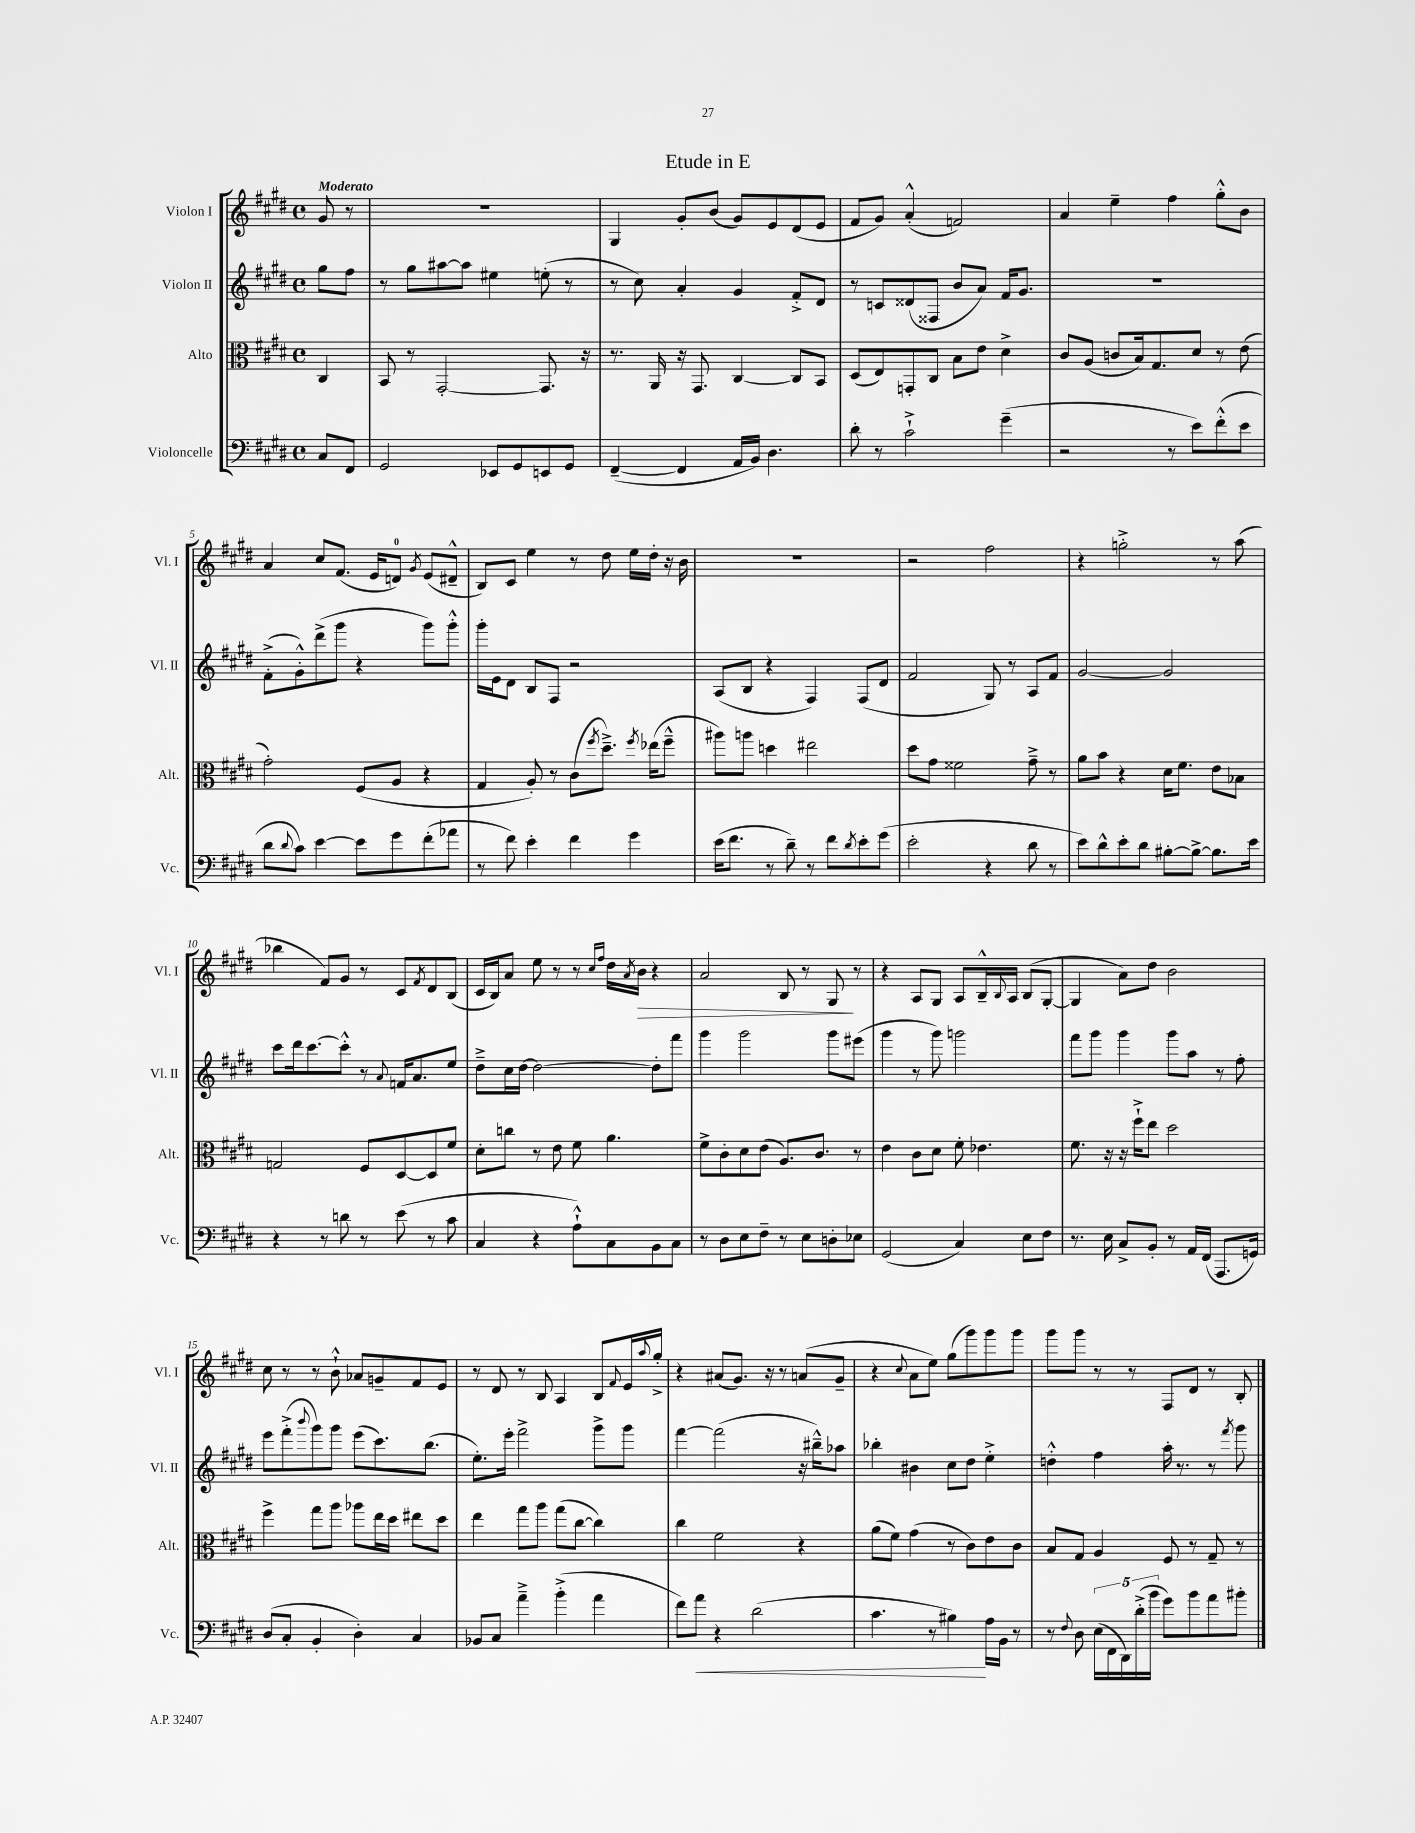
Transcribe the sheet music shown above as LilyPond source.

\header { title = "Etude in E" }
<<
\new StaffGroup <<
\new Staff = "s0" \with { instrumentName = "Violon I" shortInstrumentName = "Vl. I" } {
    \clef treble \key e \major \defaultTimeSignature \time 4/4 \partial 4 \tempo "Moderato"
    gis'8 r8 |
    R1 |
    gis4 gis'8-. b'8( gis'8) e'8 dis'8( e'8 |
    fis'8 gis'8) a'4-.-^( f'2) |
    a'4 e''4-- fis''4 gis''8-.-^ b'8 |
    a'4 cis''8 fis'8.( e'16 d'8-0) \acciaccatura { gis'8 } e'8( dis'8---^ |
    b8) cis'8 e''4 r8 dis''8 e''16 dis''16-. r16 b'16 |
    R1 |
    r2 fis''2 |
    r4 g''2-.-> r8 a''8( |
    bes''4 fis'8) gis'8 r8 cis'8 \acciaccatura { fis'8 } dis'8 b8( |
    cis'16 b16) a'8 e''8 r8 r8 \grace { cis''16 fis''16 } dis''16 \acciaccatura { a'8 } b'16\> r4 |
    a'2 b8 r8 gis8\! r8 |
    r4 a8 gis8 a8 b16---^ \appoggiatura { b8 } a16 b8( gis8~-. |
    gis4 a'8) dis''8 b'2 |
    cis''8 r8 r8 b'8-!-^ aes'8 g'8-- fis'8 e'8 |
    r8 dis'8 r8 b8 a4 b8 \appoggiatura { fis'8 } e'16 \appoggiatura { a''8 } gis''16-.-> |
    r4 ais'8( gis'8.) r16 r8 a'8( gis'8-- |
    r4 \appoggiatura { cis''8 } a'8 e''8) gis''8( gis'''8) gis'''8 gis'''8 |
    gis'''8 gis'''8 r8 r8 fis8 dis'8 r8 b8-. \bar "|." |
}
\new Staff = "s1" \with { instrumentName = "Violon II" shortInstrumentName = "Vl. II" } {
    \clef treble \key e \major \defaultTimeSignature \time 4/4 \partial 4
    gis''8 fis''8 |
    r8 gis''8 ais''8~ ais''8 eis''4 e''8-.( r8 |
    r8 cis''8) a'4-. gis'4 fis'8-.-> dis'8 |
    r8 c'8 disis'8( fisis8 b'8 a'8) fis'16 gis'8. |
    R1 |
    fis'8-.->( gis'8-.-^) dis'''8->( gis'''8 r4 gis'''8) gis'''8-.-^ |
    gis'''16-. e'16 dis'8 b8 fis8 r2 |
    a8( b8 r4 fis4) fis8( dis'8 |
    fis'2 gis8) r8 a8 fis'8 |
    gis'2~ gis'2 |
    cis'''8 dis'''16 cis'''8.~ cis'''8-.-^ r8 \appoggiatura { a'8 } f'16 a'8. e''8 |
    dis''8---> cis''16 dis''16~ dis''2~ dis''8-. fis'''8 |
    gis'''4 gis'''2 gis'''8 eis'''8( |
    gis'''4 r8 gis'''8) g'''2 |
    fis'''8 gis'''8 gis'''4 gis'''8 a''8 r8 fis''8-. |
    e'''8 fis'''8-.->( \appoggiatura { b'''8 } gis'''8) gis'''8 e'''8( cis'''8.) b''8.( |
    e''8.-.) e'''16-. fis'''2-> gis'''8-> gis'''8 |
    fis'''4~ fis'''2( r16 bis''16---^) aes''8 |
    bes''4-. bis'4 cis''8 dis''8 e''4-.-> |
    d''4-.-^ fis''4 a''16-. r8. r8 \acciaccatura { fis'''8 } gis'''8 \bar "|." |
}
\new Staff = "s2" \with { instrumentName = "Alto" shortInstrumentName = "Alt." } {
    \clef alto \key e \major \defaultTimeSignature \time 4/4 \partial 4
    cis4 |
    b,8 r8 gis,2~-. gis,8. r16 |
    r8. a,16 r16 gis,8. cis4~ cis8 b,8 |
    dis8( e8) g,8-. cis8 b8 e'8 dis'4-> |
    cis'8 a8( c'8 b16) gis8. dis'8 r8 e'8( |
    gis'2-.) fis8( a8 r4 |
    gis4 a8-.) r8 cis'8( \acciaccatura { fis''8 } dis''8.--->) \acciaccatura { fis''8 } ees''16( fis''8---^ |
    ais''8) a''8 d''4 eis''2 |
    dis''8 gis'8 fisis'2 gis'8---> r8 |
    a'8 b'8 r4 dis'16 fis'8. e'8 bes8 |
    g2 fis8 dis8~ dis8 fis'8 |
    dis'8-. c''8 r8 e'8 fis'8 a'4. |
    fis'8-> cis'8-. dis'8 e'8( a8.) cis'8. r8 |
    e'4 cis'8 dis'8 fis'8-. ees'4. |
    fis'8. r16 r16 fis''16-!-> e''8 dis''2 |
    fis''4-> gis''8 a''8 aes''8 e''16 dis''16 eis''8 dis''8 |
    e''4 gis''8 a''8 gis''8( cis''8~ cis''4) |
    cis''4 fis'2 r4 |
    a'8( fis'8) gis'4( r8 cis'8) e'8 cis'8 |
    b8 gis8 a4 fis8 r8 gis8-- r8 \bar "|." |
}
\new Staff = "s3" \with { instrumentName = "Violoncelle" shortInstrumentName = "Vc." } {
    \clef bass \key e \major \defaultTimeSignature \time 4/4 \partial 4
    cis8 fis,8 |
    gis,2 ees,8 gis,8 e,8 gis,8 |
    fis,4~--( fis,4 a,16 b,16) dis4. |
    dis'8-. r8 cis'2-!-> gis'4--( |
    r2 r8 e'8) fis'8-.-^( e'8 |
    dis'8 \appoggiatura { dis'8 } cis'8) e'4~ e'8 gis'8 fis'8-.( aes'8 |
    r8 fis'8) e'4-. fis'4 gis'4 |
    e'16( fis'8. r8 dis'8--) r8 fis'8 \acciaccatura { dis'8 } e'8-. gis'8( |
    e'2-. r4 dis'8 r8 |
    e'8) dis'8-^ e'8-. dis'8 bis8~-. bis8~-> bis8. e'16 |
    r4 r8 d'8 r8 e'8( r8 cis'8 |
    cis4 r4 a8-!-^) cis8 b,8 cis8 |
    r8 dis8 e8 fis8-- r8 e8 d8-. ees8 |
    gis,2( cis4) e8 fis8 |
    r8. e16 cis8-> b,8-. r8 a,16 fis,16( a,,8. g,16) |
    dis8( cis8-. b,4-. dis4-.) cis4 |
    bes,8 cis8 a'4---> b'4-.->( a'4 |
    fis'8) a'8\< r4 dis'2( |
    cis'4. r8 bis4\!) a16 b,16 r8 |
    r8 \appoggiatura { fis8 } dis8 \tuplet 5/4 { e16( fis,16 dis,16) dis'16-.->( b'16 } gis'8) b'8 a'8 bis'8-. \bar "|." |
}
>>
>>
